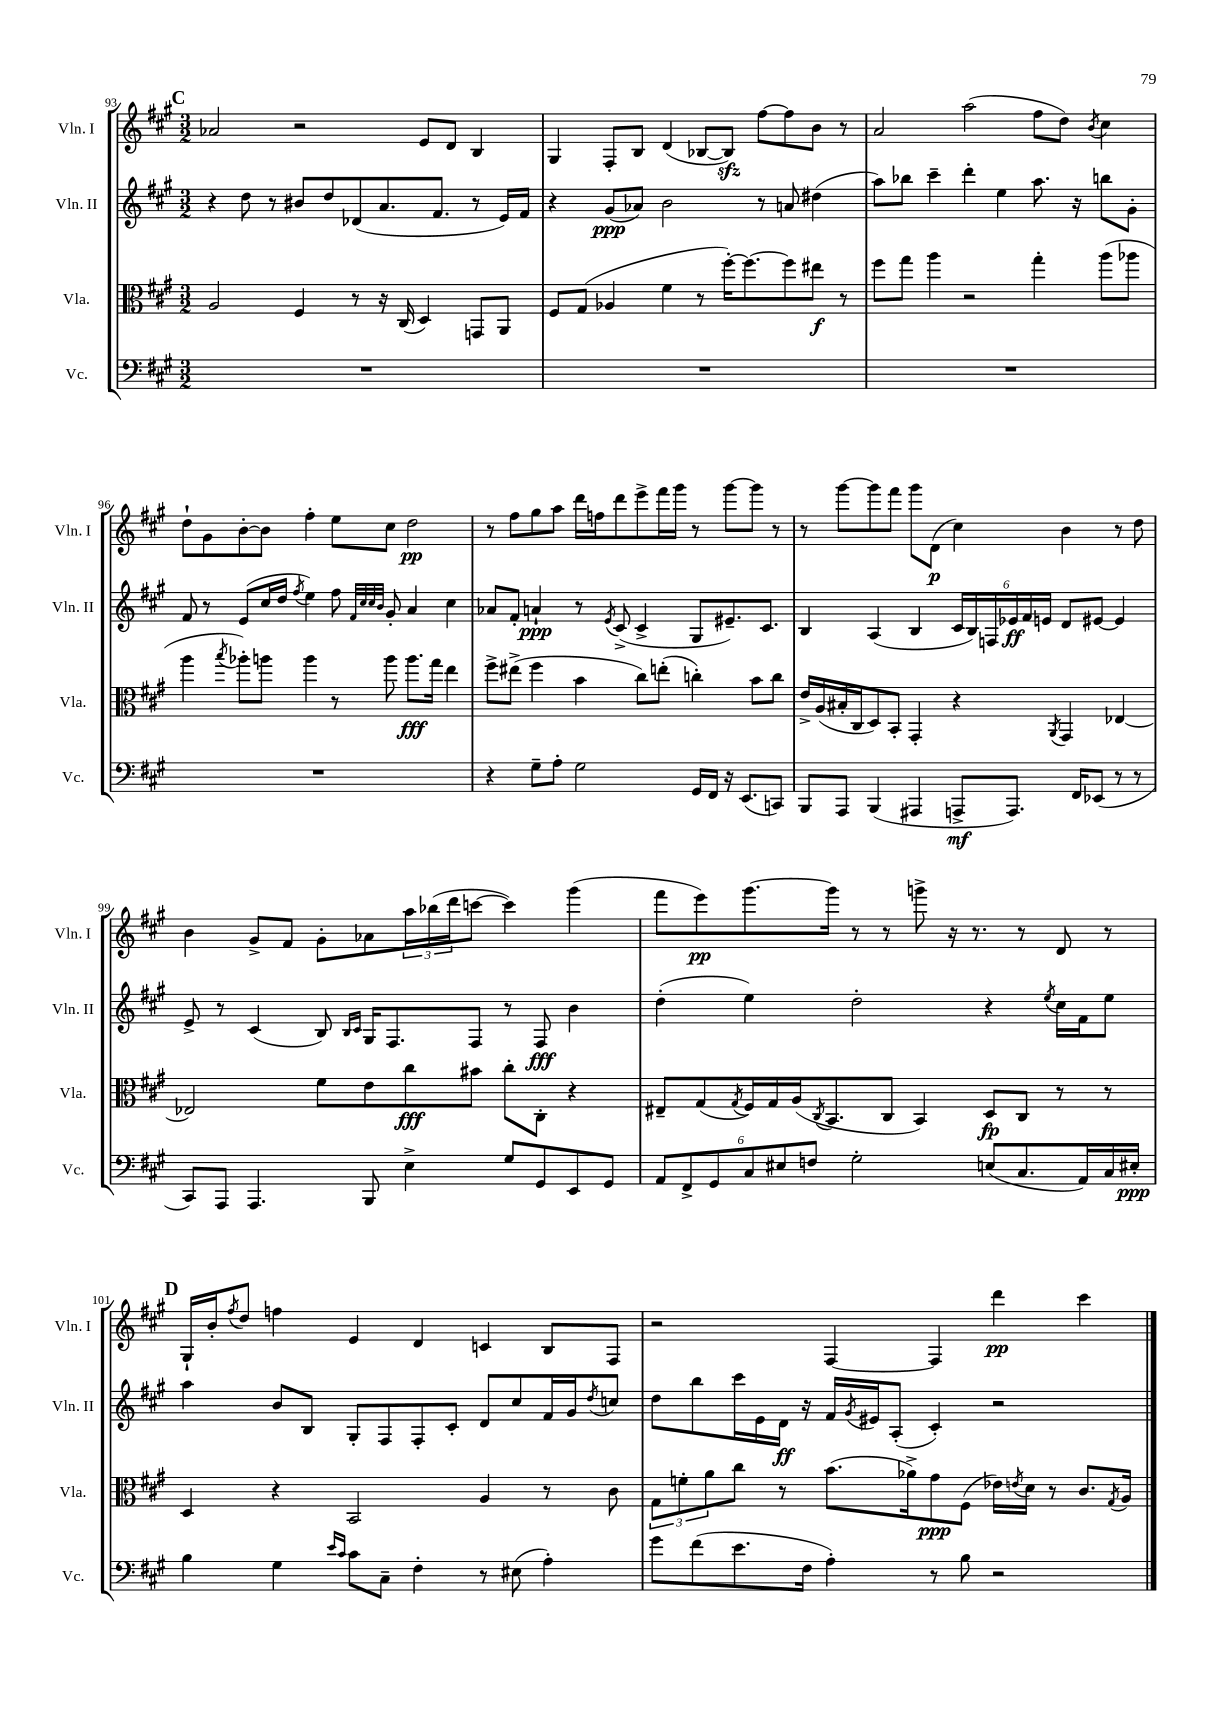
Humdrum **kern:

**kern	**dynam	**kern	**dynam	**kern	**dynam	**kern	**dynam
*part4	*part4	*part3	*part3	*part2	*part2	*part1	*part1
*staff4	*staff4	*staff3	*staff3	*staff2	*staff2	*staff1	*staff1
*I"Vc.	*	*I"Vla.	*	*I"Vln. II	*	*I"Vln. I	*
*I'Vc.	*	*I'Vla.	*	*I'Vln. II	*	*I'Vln. I	*
*clefF4	*	*clefC3	*	*clefG2	*	*clefG2	*
*k[f#c#g#]	*	*k[f#c#g#]	*	*k[f#c#g#]	*	*k[f#c#g#]	*
*M3/2	*	*M3/2	*	*M3/2	*	*M3/2	*
!!LO:REH:place=s1:t=C
=93	=93	=93	=93	=93	=93	=93	=93
1.r	.	2A/	.	4r	.	2a-X/	.
.	.	.	.	8dd\	.	.	.
.	.	.	.	8r	.	.	.
.	.	4F#/	.	8b#X/L	.	2r	.
.	.	.	.	8dd/	.	.	.
.	.	8r	.	(8d-X/	.	.	.
.	.	16r	.	8.a/	.	.	.
.	.	(16C#/	.	.	.	.	.
.	.	4D/)	.	.	.	8e/L	.
.	.	.	.	8.f#/J	.	.	.
.	.	.	.	.	.	8d/J	.
.	.	8GGn/L	.	8r	.	4B/	.
.	.	8AA/J	.	16e/LL)	.	.	.
.	.	.	.	16f#/JJ	.	.	.
=94	=94	=94	=94	=94	=94	=94	=94
1.r	.	8F#/L	.	4r	.	4G#/	.
.	.	(8G#/J	.	.	.	.	.
.	.	4A-X/	.	(8g#/L	ppp	8F#'/L	.
.	.	.	.	8a-X/J)	.	8B/J	.
.	.	4f#\	.	2b\	.	(4d/	.
.	.	8r	.	.	.	[8B-X/L	.
.	.	[16ff#'\KL)	.	.	.	8B-zz/J])	.
.	.	8.ff#\_	.	.	.	.	.
.	.	.	.	8r	.	[8ff#\L	.
.	.	8ff#\]	.	8an/	.	8ff#\]	.
.	.	8ee#X\J	f	(4dd#X\	.	8b\J	.
.	.	8r	.	.	.	8r	.
=95	=95	=95	=95	=95	=95	=95	=95
1.r	.	8ff#\L	.	8aa\L)	.	2a/	.
.	.	8gg#\J	.	8bb-X\J	.	.	.
.	.	4aa\	.	4ccc#~\	.	.	.
.	.	2r	.	4ddd'\	.	(2aa\	.
.	.	.	.	4ee\	.	.	.
.	.	4gg#'\	.	8.aa\	.	8ff#\L	.
.	.	.	.	.	.	8dd\J)	.
.	.	.	.	16r	.	.	.
.	.	.	.	.	.	8qb/	.
.	.	(8aa\L	.	8bbn\L	.	4cc#\	.
.	.	8aa-X\J	.	8g#'\J	.	.	.
!!LO:LB:g=z
=96	=96	=96	=96	=96	=96	=96	=96
1.r	.	4aa\	.	8f#/	.	8dd`\L	.
.	.	.	.	8r	.	8g#\	.
.	.	8qbb/	.	.	.	.	.
.	.	8aa-X'\L)	.	(8e/L	.	[8b'\	.
.	.	8aan\J	.	16cc#/L	.	8b\J]	.
.	.	.	.	16dd/JJ	.	.	.
.	.	.	.	8qff#/	.	.	.
.	.	4aa\	.	4ee\)	.	4ff#'\	.
.	.	8r	.	8ff#\	.	8ee\L	.
.	.	.	.	32qqf#/LLL	.	.	.
.	.	.	.	32qqcc#/	.	.	.
.	.	.	.	32qqcc#/	.	.	.
.	.	.	.	32qqb/JJJ	.	.	.
.	.	8aa\	.	8g#'/	.	8cc#\J	.
.	.	8.aa\L	fff	4a/	.	2dd\	pp
.	.	16gg#\Jk	.	.	.	.	.
.	.	4ee\	.	4cc#\	.	.	.
=97	=97	=97	=97	=97	=97	=97	=97
4r	.	8ff#^\L	.	8a-X/L	.	8r	.
.	.	(8ee#X^\J	.	8f#'/J	.	8ff#\L	.
8G#~\L	.	4ff#\	.	4an`/	ppp	8gg#\	.
8A'\J	.	.	.	.	.	8aa\J	.
2G#\	.	4b\	.	8r	.	16ddd\LL	.
.	.	.	.	.	.	16ffn\J	.
.	.	.	.	8qe/	.	.	.
.	.	.	.	(8c#^/	.	8ddd\	.
.	.	8cc#\L)	.	4c#^/	.	8eee^\	.
.	.	(8een'\J	.	.	.	16fff#\L	.
.	.	.	.	.	.	16ggg#\JJ	.
16GG#/LL	.	4ccn'\)	.	8G#/L	.	8r	.
16FF#/JJ	.	.	.	.	.	.	.
16r	.	.	.	8.e#X~/)	.	[8ggg#\L	.
(8.EE/L	.	.	.	.	.	.	.
.	.	8b\L	.	.	.	8ggg#\J]	.
.	.	.	.	8.c#/J	.	.	.
8CCn/J)	.	8cc\J	.	.	.	8r	.
=98	=98	=98	=98	=98	=98	=98	=98
8BBB/L	.	16e^/LL	.	4B/	.	8r	.
.	.	(16A/	.	.	.	.	.
8AAA/J	.	16B#X'/	.	.	.	[8ggg#\L	.
.	.	16C#/J	.	.	.	.	.
(4BBB/	.	8D/)	.	(4A/	.	8ggg#\]	.
.	.	8BB'/J	.	.	.	8fff#\J	.
4AAA#X/	.	4GG#'/	.	4B/	.	8ggg#\L	.
.	.	.	.	.	.	(8d\J	p
8AAAn^/L	mf	4r	.	24c#/LL	.	4cc#\)	.
.	.	.	.	24B/)	.	.	.
.	.	.	.	24Fn/	.	.	.
8.AAA/J)	.	.	.	24e-X/	ff	.	.
.	.	.	.	24f#/	.	.	.
.	.	.	.	24en/JJ	.	.	.
.	.	8qAA/	.	.	.	.	.
.	.	4GG#/	.	8d/L	.	4b\	.
16FF#/KL	.	.	.	.	.	.	.
(8EE-X/J	.	.	.	[8e#X/J	.	.	.
8r	.	[4E-X/	.	4e#/]	.	8r	.
8r	.	.	.	.	.	8dd\	.
!!LO:LB:g=z
=99	=99	=99	=99	=99	=99	=99	=99
8CC#/L)	.	2E-X/]	.	8e^/	.	4b\	.
8AAA/J	.	.	.	8r	.	.	.
4.AAA/	.	.	.	(4c#/	.	8g#^/L	.
.	.	.	.	.	.	8f#/J	.
.	.	8f#\L	.	8B/)	.	8g#'\L	.
.	.	.	.	16qqB/LL	.	.	.
.	.	.	.	16qqc#/JJ	.	.	.
8BBB/	.	8e\	.	16G#/KL	.	8a-X\	.
.	.	.	.	8.F#/	.	.	.
4E^\	.	8cc#\	fff	.	.	24aa\L	.
.	.	.	.	.	.	(24bb-X\	.
.	.	.	.	.	.	24ddd\J	.
.	.	8b#X\J	.	8F#/J	.	[8cccn\J	.
8G#/L	.	8cc#'\L	.	8r	.	4ccc\])	.
8GG#/	.	8C#'\J	.	8F#/	fff	.	.
8EE/	.	4r	.	4b\	.	(4ggg#\	.
8GG#/J	.	.	.	.	.	.	.
=100	=100	=100	=100	=100	=100	=100	=100
12AA/L	.	8E#X~/L	.	(4dd'\	.	8fff#\L	.
12FF#^/	.	.	.	.	.	.	.
.	.	(8G#/	.	.	.	8eee\)	pp
12GG#/	.	.	.	.	.	.	.
.	.	8qG#/	.	.	.	.	.
12C#/	.	16F#/L)	.	4ee\)	.	[8.ggg#\	.
.	.	16G#/	.	.	.	.	.
12E#X/	.	.	.	.	.	.	.
.	.	(16A/J	.	.	.	.	.
12Fn/J	.	.	.	.	.	.	.
.	.	8qC#/	.	.	.	.	.
.	.	8.BB/	.	.	.	16ggg#\Jk]	.
2G#'\	.	.	.	2dd'\	.	8r	.
.	.	8C#/J	.	.	.	8r	.
.	.	4BB/)	.	.	.	8gggn^\	.
.	.	.	.	.	.	16r	.
.	.	.	.	.	.	8.r	.
(8En/L	.	8D/L	fp	4r	.	.	.
8.C#/	.	8C#/J	.	.	.	8r	.
.	.	.	.	8qee/	.	.	.
.	.	8r	.	16cc#\LL	.	8d/	.
16AA/L)	.	.	.	16f#\J	.	.	.
16C#/	.	8r	.	8ee\J	.	8r	.
16E#X'/JJ	ppp	.	.	.	.	.	.
!!LO:LB:g=z
!!LO:REH:place=s1:t=D
=101	=101	=101	=101	=101	=101	=101	=101
4B\	.	4D/	.	4aa\	.	16G#`/LL	.
.	.	.	.	.	.	16b'/J	.
.	.	.	.	.	.	8qff#/	.
.	.	.	.	.	.	8dd/J	.
4G#\	.	4r	.	8b/L	.	4ffn\	.
.	.	.	.	8B/J	.	.	.
16qqe/LL	.	.	.	.	.	.	.
16qqc#/JJ	.	.	.	.	.	.	.
8c#\L	.	2BB/	.	8G#'/L	.	4e/	.
8C#~\J	.	.	.	8F#/	.	.	.
4F#'\	.	.	.	8F#'/	.	4d/	.
.	.	.	.	8c#'/J	.	.	.
8r	.	4A/	.	8d/L	.	4cn/	.
(8E#X\	.	.	.	8cc#/	.	.	.
4A'\)	.	8r	.	16f#/L	.	8B/L	.
.	.	.	.	16g#/J	.	.	.
.	.	.	.	8qdd/	.	.	.
.	.	8c#\	.	8ccn/J	.	8F#/J	.
=102	=102	=102	=102	=102	=102	=102	=102
8g#\L	.	12G#\L	.	8dd\L	.	2r	.
.	.	12fn'\	.	.	.	.	.
(8f#\	.	.	.	8bb\	.	.	.
.	.	12a\	.	.	.	.	.
8.e\	.	8cc#\J	.	16ccc#\L	.	.	.
.	.	.	.	16e\	.	.	.
.	.	8r	.	16d\JJ	ff	.	.
16F#\Jk	.	.	.	16r	.	.	.
4A'\)	.	(8.b\L	.	16f#/LL	.	[4F#/	.
.	.	.	.	8qg#/	.	.	.
.	.	.	.	16e#X/J	.	.	.
.	.	.	.	(8A'/J	.	.	.
.	.	16a-X^\k)	.	.	.	.	.
8r	.	8g#\	ppp	4c#'/)	.	4F#/]	.
8B\	.	(8F#\J	.	.	.	.	.
2r	.	16e-X\LL)	.	2r	.	4ddd\	pp
.	.	8qen/	.	.	.	.	.
.	.	16d\JJ	.	.	.	.	.
.	.	8r	.	.	.	.	.
.	.	8.c#/L	.	.	.	4ccc#\	.
.	.	8qG#/	.	.	.	.	.
.	.	16A/Jk	.	.	.	.	.
==	==	==	==	==	==	==	==
*-	*-	*-	*-	*-	*-	*-	*-
